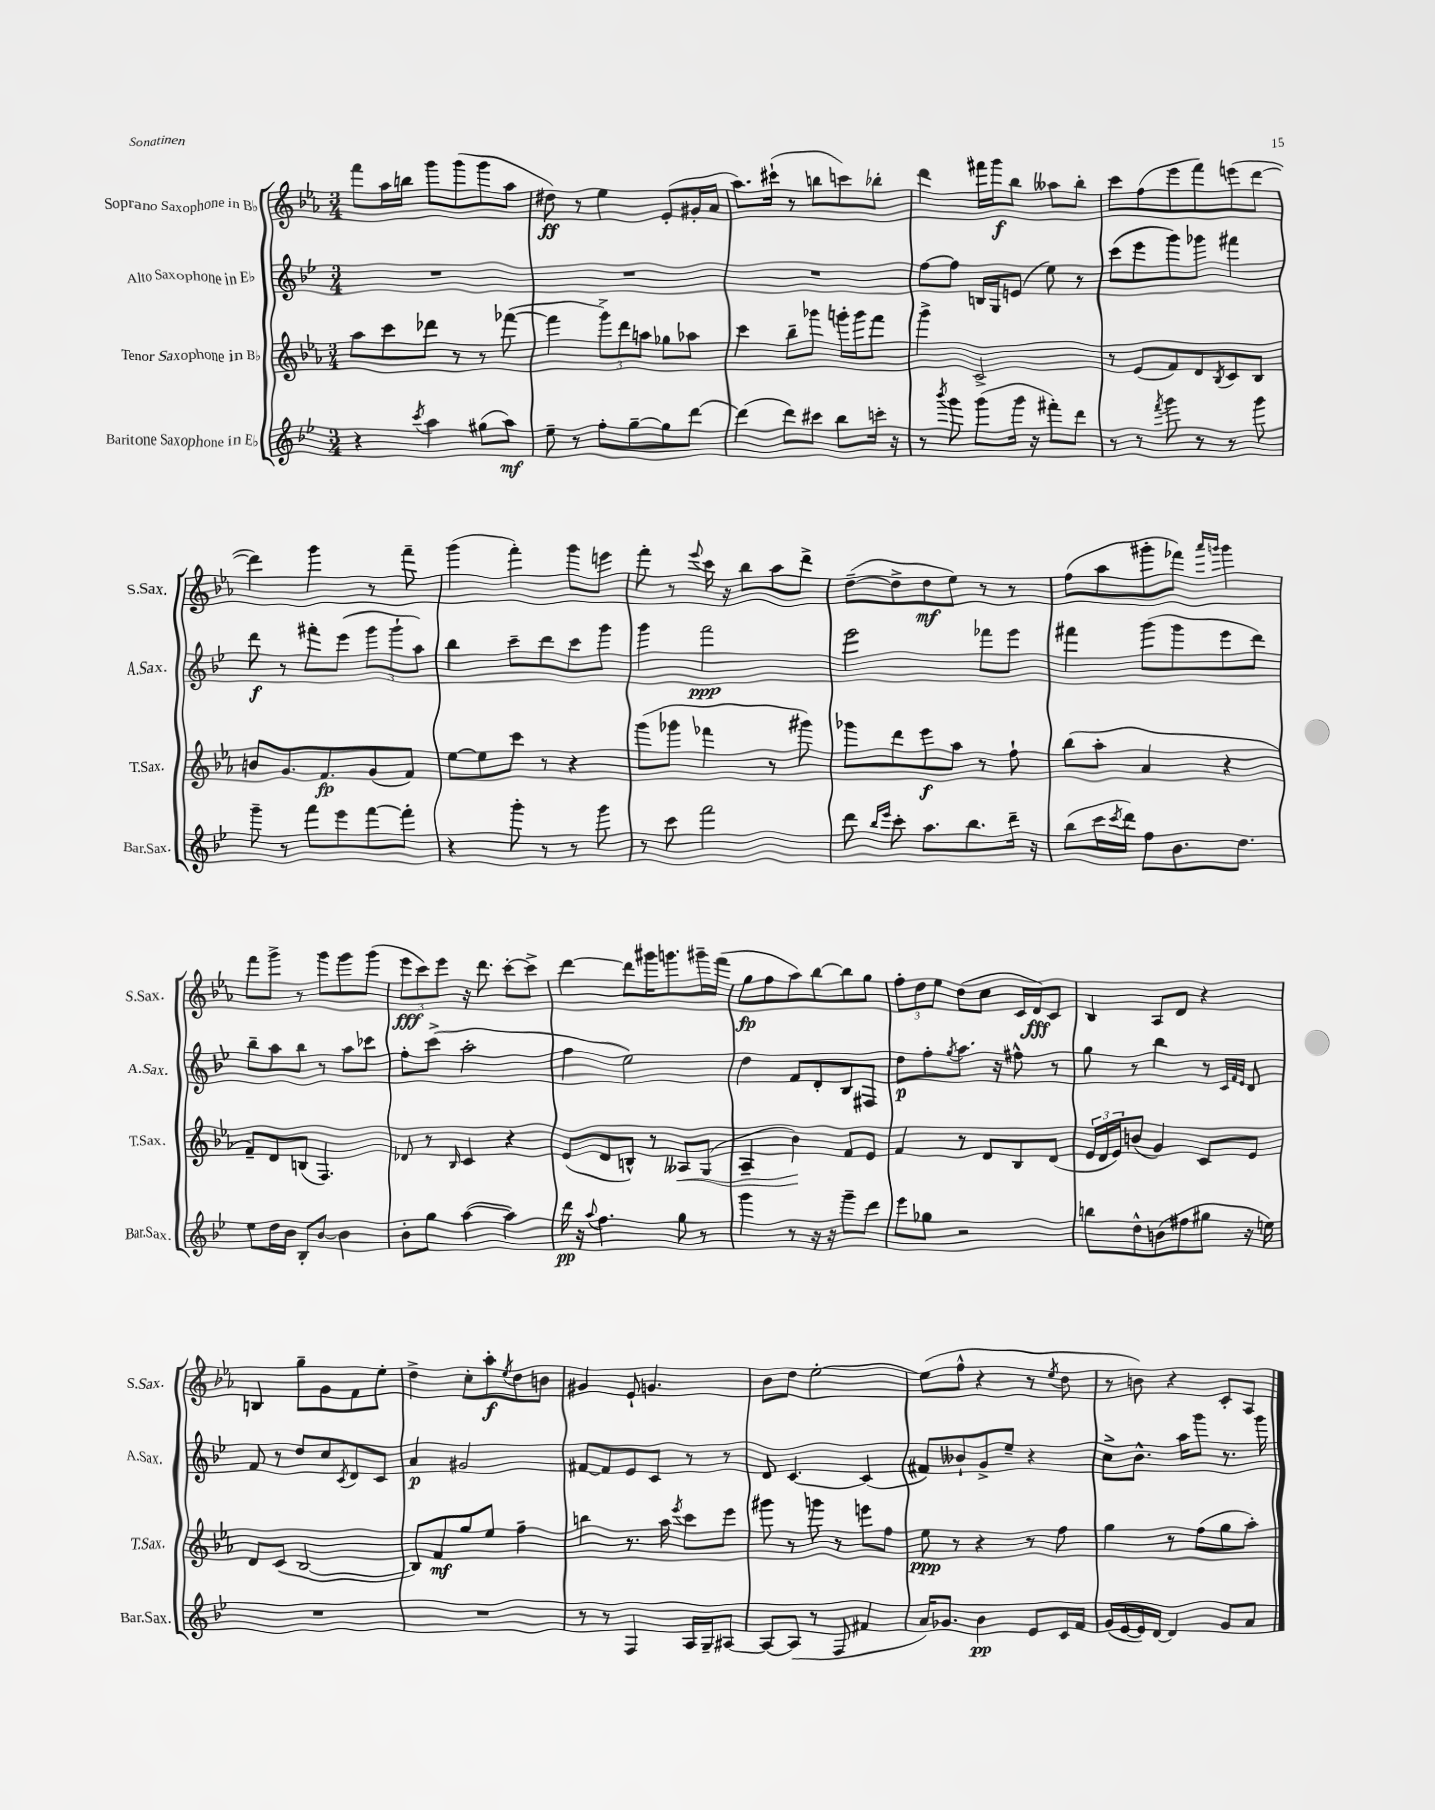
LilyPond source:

<<
\new StaffGroup <<
\new Staff = "s0" \with { instrumentName = "Soprano Saxophone in Bb" shortInstrumentName = "S.Sax." } {
    \clef treble \key ees \major \numericTimeSignature \time 3/4
    f'''8 aes''16 b''16 g'''8 g'''8( g'''8 aes''8 |
    dis''8\ff) r8 ees''4 ees'8-.( gis'16-. aes'16 |
    aes''8.) cis'''16-!( r8 b''8 c'''8) bes''8-. |
    d'''4 fis'''16 g'''16\f bes''8 aeses''8 bes''8-. |
    c'''8 f''8( ees'''8 f'''8) e'''8( d'''8~ |
    d'''4) g'''4 r8 f'''8-- |
    g'''4( f'''4-.) g'''8 e'''8 |
    f'''8-. r8 \appoggiatura { ees'''8 } c'''16 r16 bes''8 aes''8 d'''8-> |
    d''8~--( d''8-> d''8\mf ees''8) r8 r8 |
    f''8( aes''8 gis'''8-. fes'''8) \grace { aes'''16 g'''16 } g'''4 |
    f'''8 g'''8-> r8 g'''8 g'''8 g'''8( |
    \tuplet 3/2 { ees'''8\fff c'''8) ees'''8 } r16 d'''8. c'''8~-. c'''8-> |
    d'''4~ d'''8 gis'''16 g'''8. gis'''16-- f'''16( |
    g''8\fp f''8 aes''8) bes''8~ bes''8 g''8 |
    \tuplet 3/2 { f''8-. d''8 ees''8 } d''8( c''8 c'16 d'16\fff) c'8 |
    bes4 aes8 d'8 r4 |
    b4 g''8-- g'8 f'8 ees''8-. |
    d''4-> c''8-. aes''8-.\f \acciaccatura { ees''8 } d''8 b'8 |
    gis'4 ees'8-! g'4. |
    bes'8 d''8 ees''2~-. |
    ees''8( f''8-^ r4 r8 \acciaccatura { ees''8 } d''8 |
    r8 b'8) r4 c'8-. aes8 \bar "|." |
}
\new Staff = "s1" \with { instrumentName = "Alto Saxophone in Eb" shortInstrumentName = "A.Sax." } {
    \clef treble \key bes \major \numericTimeSignature \time 3/4
    R2. |
    R2. |
    R2. |
    f''8~ f''8 b16 g16 e'8( ees''8) r8 |
    c'''8( ees'''8 g'''8) ges'''8 fis'''4 |
    d'''8\f r8 fis'''8-. ees'''8( \tuplet 3/2 { g'''8 g'''8-! a''8) } |
    bes''4 c'''8-- d'''8 c'''8 g'''8 |
    g'''4 f'''2\ppp |
    ees'''2 fes'''8 ees'''8 |
    fis'''4 g'''8( g'''8 ees'''8 d'''8) |
    bes''8-- a''8 bes''8 r8 a''8 ces'''8 |
    f''8-. c'''8->( a''2-. |
    f''4 ees''2) |
    d''4 f'8 d'8-. bes8 fis8 |
    d''8\p f''8-. \acciaccatura { g''8 } a''8. r16 fis''8-^ r8 |
    g''8 r8 bes''4 r8 \grace { c'32 f'32 ees'32 } d'8 |
    f'8 r8 d''8 c''8 \acciaccatura { c'8 } d'8 c'8 |
    a'4\p gis'2 |
    fis'8~ fis'8 ees'8 c'8 r8 r8 |
    d'8 c'4.~ c'4( |
    fis'8) beses'8-! g'8-> ees''8-- r4 |
    c''8-> bes'8.-^ a''16 g'''8 r8. g'''16 \bar "|." |
}
\new Staff = "s2" \with { instrumentName = "Tenor Saxophone in Bb" shortInstrumentName = "T.Sax." } {
    \clef treble \key ees \major \numericTimeSignature \time 3/4
    aes''8 c'''8 des'''8 r8 r8 fes'''8~( |
    fes'''4 \tuplet 3/2 { g'''8->) d'''8 a''8 } ges''8 aes''8 |
    c'''4 bes''8-- ges'''8 g'''16-. g'''16 f'''8 |
    g'''4-> c'2-> |
    r8 ees'8( f'8) d'8 \acciaccatura { bes8 } c'8 bes8 |
    b'8 g'8. f'8.\fp g'8( f'8) |
    ees''8~ ees''8 c'''8 r8 r4 |
    g'''8( ges'''8 fes'''4 r8 gis'''8) |
    ges'''8 d'''8 ees'''8\f aes''8 r8 f''8-! |
    bes''8( aes''8-. aes'4 r4 |
    f'8--) d'8 b8( f4.) |
    des'8 r8 \grace { bes16 } c'4 r4 |
    ees'8( d'8 b8-^) r8 aeses8\< g8( |
    aes4-- bes'4\!) f'8 ees'8 |
    f'4 r8 d'8 bes8 d'8( |
    \tuplet 3/2 { ees'16 d'16 ees'16) } b'8( g'4) c'8 ees'8 |
    d'8 c'8( bes2~ |
    bes8) f'8\mf g''8 ees''8 f''4-- |
    b''4 r8. aes''16 \acciaccatura { ees'''8 } c'''8 ees'''8 |
    gis'''8 r8 g'''8 r8 e'''8 f''8 |
    ees''8\ppp r8 r4 r8 f''8 |
    g''4 r8 f''8( g''8 aes''8-.) \bar "|." |
}
\new Staff = "s3" \with { instrumentName = "Baritone Saxophone in Eb" shortInstrumentName = "Bar.Sax." } {
    \clef treble \key bes \major \numericTimeSignature \time 3/4
    r4 \acciaccatura { c'''8 } a''4 gis''8( a''8\mf) |
    ees''8-- r8 f''8-. g''8~-- g''8 d'''8~ |
    d'''4( d'''8) cis'''8 bes''8 c'''16-. r16 |
    r8 \acciaccatura { bes'''8 } g'''8 g'''8( g'''16 r16 fis'''8-.) d'''8 |
    r8 r8 \acciaccatura { f'''8 } g'''8 r8 r8 g'''8 |
    g'''8-- r8 f'''8 ees'''8 f'''8~ f'''8-. |
    r4 g'''8-. r8 r8 g'''8 |
    r8 c'''8 f'''2 |
    d'''8 \grace { bes''16 ees'''16 } c'''8-. a''8. bes''8. d'''16-- r16 |
    bes''8( c'''16 \acciaccatura { c'''8 } d'''16) f''8 bes'8. d''8. |
    ees''8 d''16 bes'16 bes8-. bes'8~ bes'4 |
    bes'8-. g''8 a''4~( a''4) |
    d'''16\pp r16 \appoggiatura { a''8 } f''4. g''8 r8 |
    g'''4 r8 r16 r16 g'''8-- d'''8 |
    ees'''8 ges''8 r2 |
    b''8 d''8-^ b'8( fis''8 gis''8 r16 e''16) |
    R2. |
    R2. |
    r8 r8 f4 a16 g16-- ais8~ |
    ais8~ ais8( r8 f8 fis'4 |
    a'16) ges'8. bes'4\pp ees'8 c'16 f'16 |
    g'16( ees'16~ ees'16) d'16~ d'4 g'8 a'8 \bar "|." |
}
>>
>>
\layout { \context { \Score \remove "Bar_number_engraver" } }
